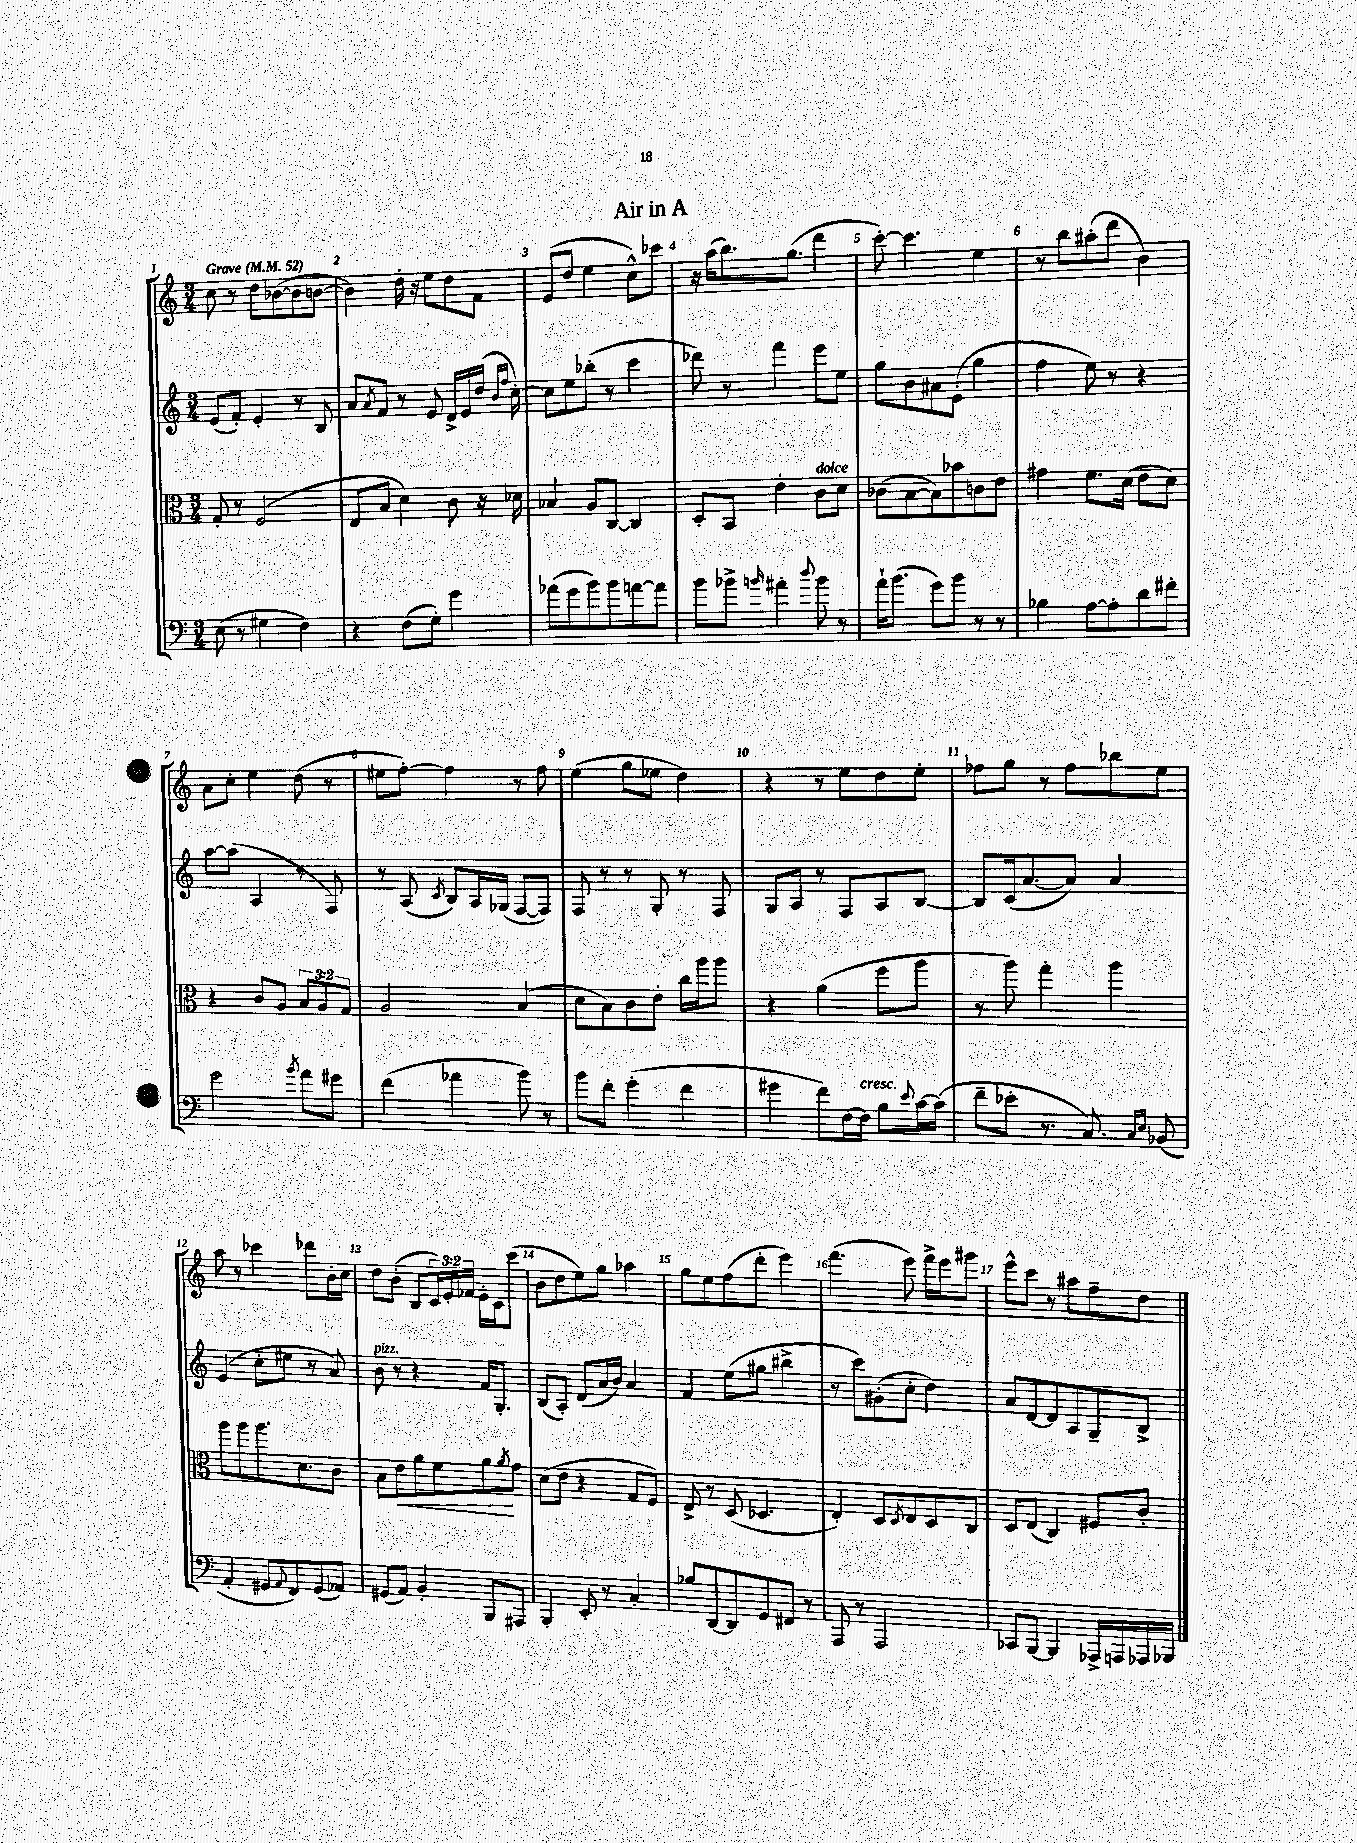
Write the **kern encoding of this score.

**kern	**kern	**dynam	**kern	**kern
*part4	*part3	*part3	*part2	*part1
*staff4	*staff3	*staff3	*staff2	*staff1
*clefF4	*clefC3	*	*clefG2	*clefG2
*k[]	*k[]	*	*k[]	*k[]
*M3/4	*M3/4	*	*M3/4	*M3/4
*MM52	*MM52	*	*MM52	*MM52
=1	=1	=1	=1	=1
!	!	!	!	!LO:TX:a:B:t=Grave
(8E\	8G'/	.	(8e/L	8cc\
8r	8r	.	8f'/J)	8r
4G#X\	(2F/	.	4e'/	8dd\L
.	.	.	.	([8b-X\
4F\)	.	.	8r	8b-\]
.	.	.	8B/	[8bn\J
=2	=2	=2	=2	=2
4r	8E/L	.	8a/L	4b\])
.	.	.	8qa/	.
.	8B/J	.	8f/J	.
(8F\L	4d\)	.	8r	16dd'\
.	.	.	.	16r
8G'\J)	.	.	8e/	8ee\L
4g\	8c\	.	16d^/LL	8dd\
.	.	.	16e/	.
.	16r	.	(16dd/JJ	8f\J
.	.	.	16qqb/LL	.
.	.	.	16qqff/JJ	.
.	16d-X\	.	[16cc'\)	.
=3	=3	=3	=3	=3
(8a-X\L	4B-X/	.	8cc\L]	(8e/L
8g\	.	.	8ee\	8dd/J
8b\)	8A/L	.	(8bb-X'\J	4ee\
8b\	[8C/J	.	8r	.
[8an\	4C/]	.	4ccc\	8cc^^\L)
8a\J]	.	.	.	8ccc-X\J
=4	=4	=4	=4	=4
8b\L	8D'/L	.	8ddd-X\)	16r
.	.	.	.	(16aa\KL
8b-X^\J	8BB/J	.	8r	8.bb\)
16qqbn/	.	.	.	.
4a#X'\	4e'\	.	4fff\	.
.	.	.	.	(8.gg\J
8qqdd/	.	.	.	.
!	!LO:TX:a:i:t=dolce	!	!	!
8b\	8c\L	.	8eee\L	4ddd\
8r	8d\J	.	8ee\J	.
=5	=5	=5	=5	=5
16a`\KL	(8c-X\L	.	8gg\L	[8ccc'\)
(8.b\J	.	.	.	.
.	[8B\	.	8b\	4.ccc\]
8g\L)	8B\])	.	8a#X\	.
8b\J	8b-X\	.	(8e'\J	.
8r	8cn\	.	4gg\	4ee\
8r	8e\J	.	.	.
=6	=6	=6	=6	=6
4B-X\	4g#X\	.	4ff\	8r
.	.	.	.	8bb\L
[8A\L	8.f\L	.	8ee\)	(8aa#X'\
8A'\]	.	.	8r	8ddd\J
.	(16d\Jk	.	.	.
8d\	8e\L	.	4r	4b\)
8f#X'\J	8d\J)	.	.	.
!!LO:LB:g=z
=7	=7	=7	=7	=7
2g\	4r	.	[8aa\L	8a\L
.	.	.	(8aa\J]	8cc'\J
.	8c/L	.	4A/	4ee\
.	8A/J	.	.	.
8qb/	.	.	.	.
8a\L	12B/L	.	8r	(8dd\
.	12A/	.	.	.
8g#X\J	.	.	8F/)	8r
.	12G/J	.	.	.
=8	=8	=8	=8	=8
(4f\	2A/	.	8r	8ee#X\L
.	.	.	(8A/	[8ff'\J)
.	.	.	8qc/	.
4a-X\	.	.	8B/L)	4ff\]
.	.	.	16A/L	.
.	.	.	(16G-X/JJ	.
8b\)	(4B/	.	[8F/L	8r
8r	.	.	8F/J])	8ff\
=9	=9	=9	=9	=9
8b\L	8d\L	.	8F/	(4ee\
8f'\J	8B\)	.	8r	.
(4g'\	8c\	.	8r	8gg\L
.	8e'\J	.	8G'/	8ee-X\J
4f\	16cc\LL	.	8r	4dd\)
.	16aa\J	.	.	.
.	8aa\J	.	8F/	.
=10	=10	=10	=10	=10
4g#X\	4r	.	8G/L	4r
.	.	.	8A/J	.
8f\L)	(4a\	.	8r	8r
[16F\L	.	.	8F/L	8ee\L
!LO:TX:a:i:t=cresc.	!	!	!	!
16F\JJ]	.	.	.	.
8B\L	8ff\L	.	8A/	8dd\
8qqe/	.	.	.	.
[16c\L	8aa\J	.	[8B/J	8ee'\J
(16c\JJ]	.	.	.	.
=11	=11	=11	=11	=11
8f~\L	8r	.	8B/L]	8ff-X\L
8e-X'\J	8aa\)	.	(16c/k	8gg\J
.	.	.	[8.a/	.
8.r	4gg'\	.	.	8r
.	.	.	8a/J])	8ff-\L
8.C/)	.	.	.	.
.	4aa\	.	4a/	8bb-X\
16qqC/LL	.	.	.	.
16qqE/JJ	.	.	.	.
(8BB-X/	.	.	.	8ee\J
!!LO:LB:g=z
=12	=12	=12	=12	=12
4AA'/	8aa\L	.	(4e/	8aa\
.	8aa\	.	.	8r
8GG#X/L	8.aa\	.	8cc'\L	4ccc-X\
8qqAA/	.	.	.	.
8FF/)	.	.	8ee#X\J	.
.	8.d\	.	.	.
(8GG#/	.	.	8r	8ddd-X\L
8AA-X/J)	8c\J	.	8a/)	16b'\L
.	.	.	.	16cc\JJ
=13	=13	=13	=13	=13
!	!	!	!LO:TX:a:i:t=pizz.	!
(8GG#X/L	8B\L	.	8b\	8dd\L
!	!	!LO:HP:b	!	!
8AA/J)	8e\	<	8r	(8b'\J
4BB'/	8a\	.	4r	8B/L
.	8f\	.	.	24c/L)
.	.	.	.	24e'/
.	.	.	.	24f-X/JJ
8BBB/L	8a\	.	16f/KL	16e'\LL
.	.	.	8.G'/J	16c\J
.	8qa/	.	.	.
8AAA#X/J	8g\J	[	.	(8ccc\J
=14	=14	=14	=14	=14
4BBB'/	(8d\L	.	(8B/L	8b\L
.	8e\J	.	8A'/J)	8dd\
8EE'/	4r	.	(8d/L	8ee\)
8r	.	.	16a/L	8gg\J
.	.	.	16b/JJ)	.
4C'/	8G/L	.	4a/	4aa-X\
.	8F/J)	.	.	.
=15	=15	=15	=15	=15
8B-X/L	8E^/	.	4f/	8gg\L
[8DD/	8r	.	.	8ee\
8DD/]	(8D/	.	(8ee\L	(8ff\
8GG/	4.D-X/	.	8gg#X\J	8ddd'\J
8FF#X/J	.	.	4bb#X^\	4eee\)
8r	.	.	.	.
=16	=16	=16	=16	=16
8AAA/	4E'/)	.	8r	(4.fff\
8r	.	.	8ccc\L)	.
2AAA/	8D/L	.	(8g#X'\	.
.	8qD/	.	.	.
.	8E/	.	8cc'\J	8eee\)
.	8D/	.	4dd\)	16fff^\LL
.	.	.	.	16eee\J
.	8C/J	.	.	8ggg#X\J
=17	=17	=17	=17	=17
8CC-X/L	8D/L	.	8a/L	8eee^^\L
[8BBB/J	(8E/J	.	[8d/	8ccc\J
4BBB/]	4C/)	.	8d/]	8r
.	.	.	8A/	8aa#X\L
16AAA-X^/LL	8F#X/L	.	8G~/	8ff~\
16AAAn/	.	.	.	.
16AAA-X/	8c'/J	.	8B^/J	8dd\J
16BBB-X/JJ	.	.	.	.
==	==	==	==	==
*-	*-	*-	*-	*-
